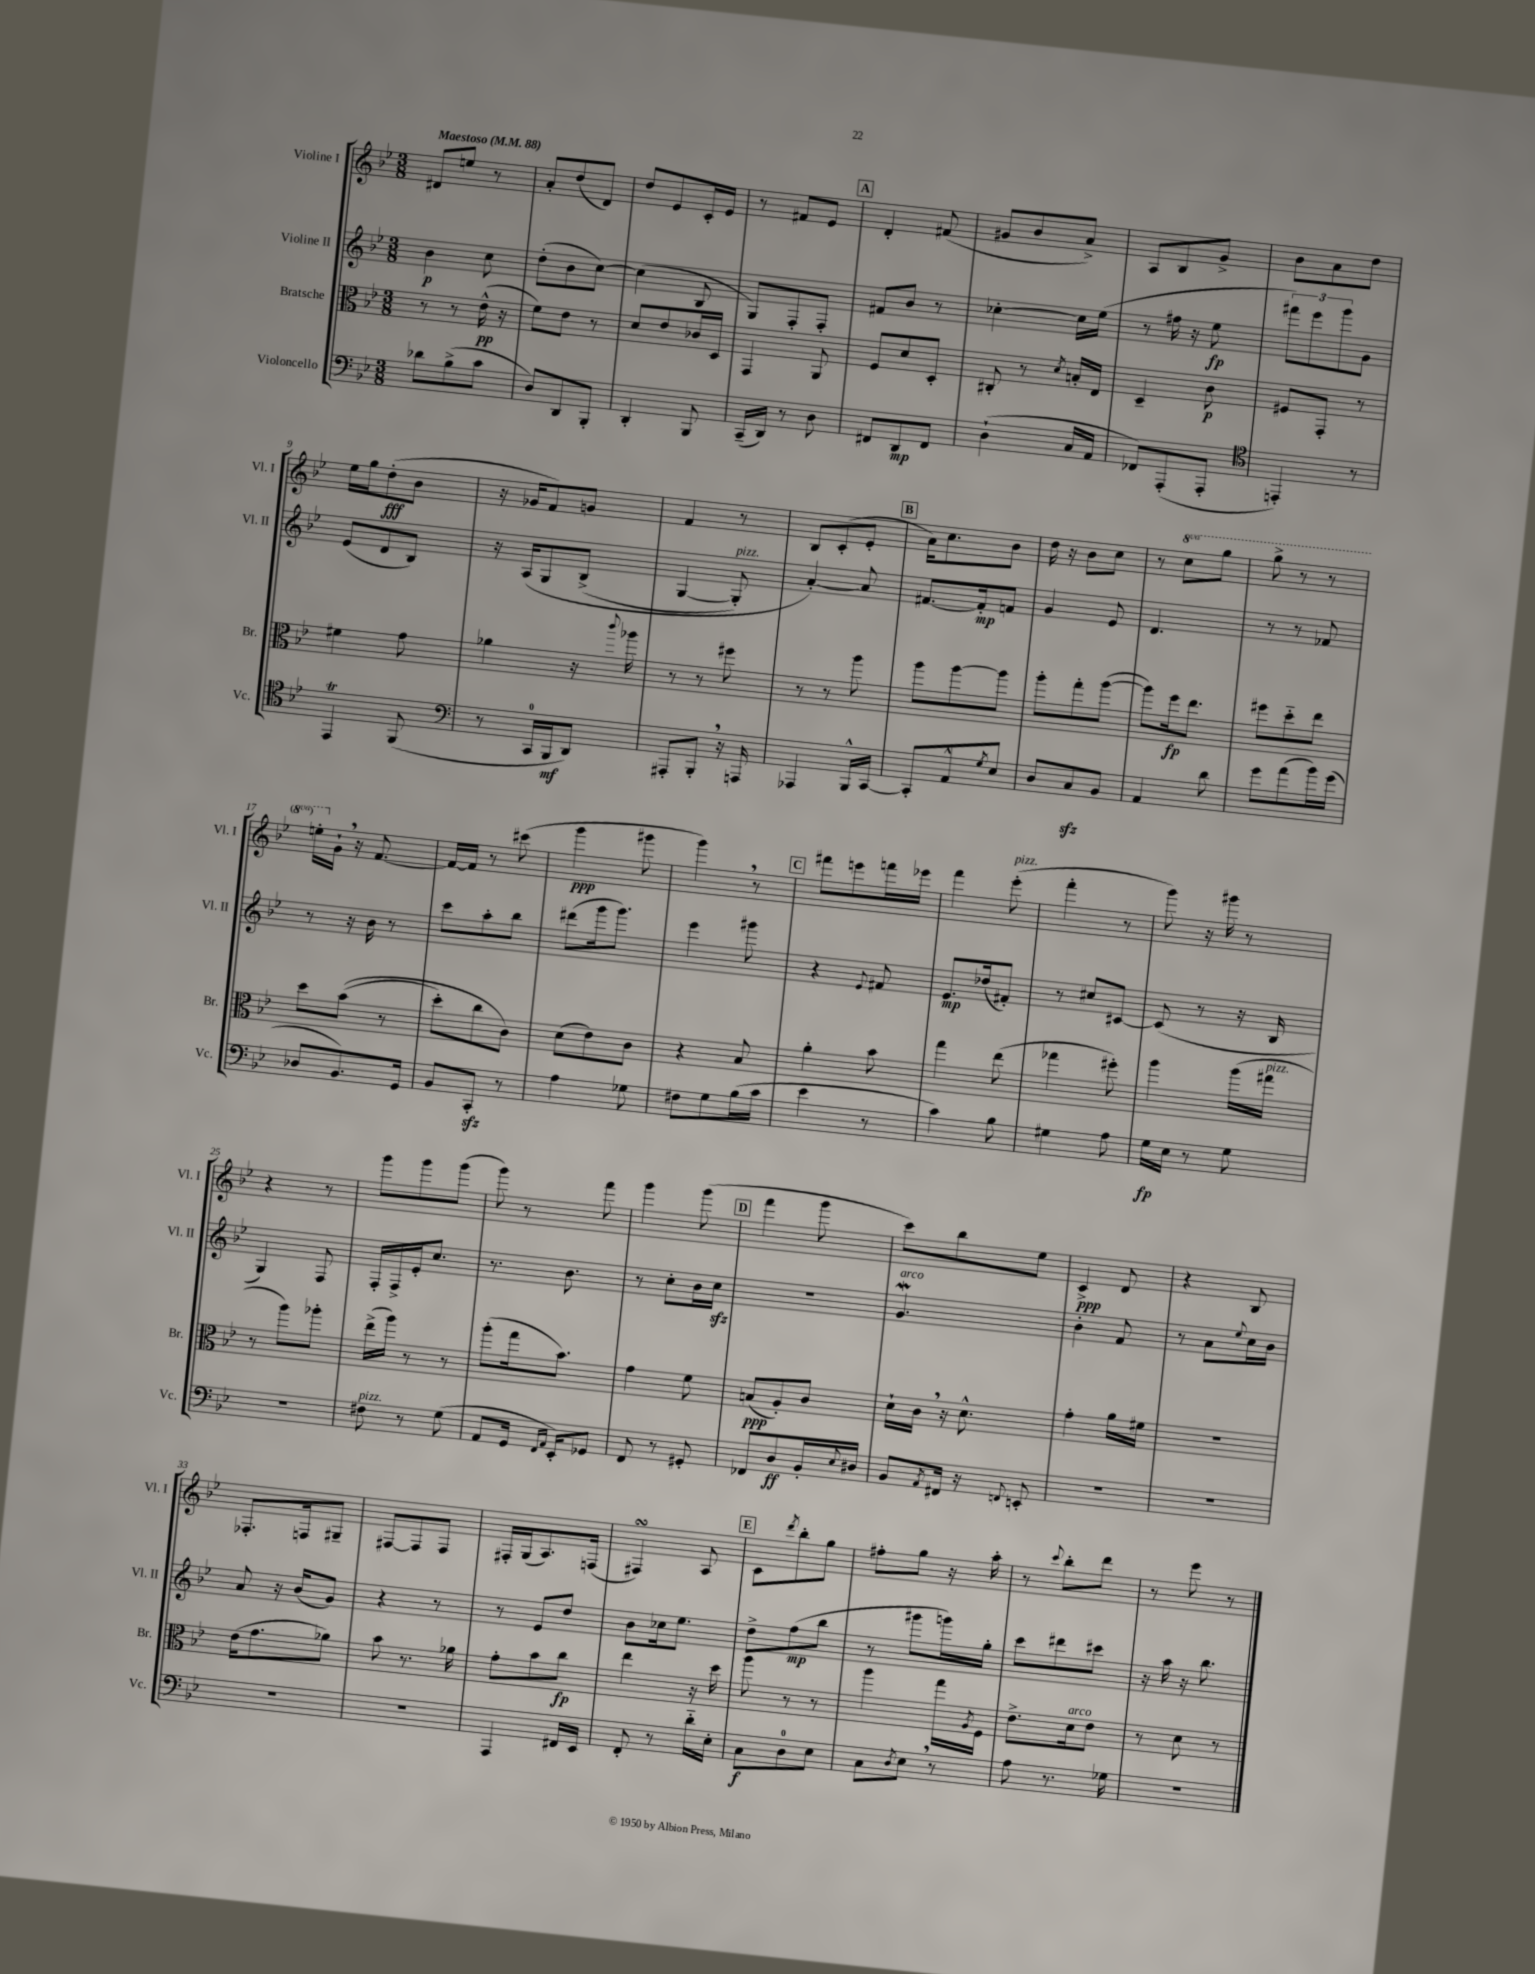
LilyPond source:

<<
\new StaffGroup <<
\new Staff = "s0" \with { instrumentName = "Violine I" shortInstrumentName = "Vl. I" } {
    \clef treble \key bes \major \numericTimeSignature \time 3/8 \set Staff.ottavationMarkups = #ottavation-simple-ordinals \tempo "Maestoso" 4 = 88
    dis'8 e''8 r8 |
    a'8-. d''8( d'8) |
    d''8 ees'8 c'16-. ees'16 |
    r8 fis'8 ees'8 |
    \mark \markup { \box "A" } d'4-. fis'8( |
    gis'8 bes'8 a'8->) |
    a8 bes8 g'8-> |
    bes'8 a'8 d''8 |
    ees''16 g''16 d''8-.\fff( bes'8 |
    r16 ges'16 f'8) g'8 |
    f'4 r8 |
    bes8 c'8-.( ees'8-. |
    \mark \markup { \box "B" } a'16) c''8. bes'8 |
    d''16 r16 bes'8 c''8 |
    r8 \ottava #1 c'''8 g'''8 |
    g'''8-> r8 r8 |
    e'''16-. \ottava #0 g'16-! \breathe r16 f'8.~ |
    f'16~ f'16 r8 cis'''8( |
    g'''4\ppp gis'''8 |
    g'''4) \breathe r8 |
    \mark \markup { \box "C" } fis'''8 e'''8 f'''16 ees'''16 |
    f'''4 ees'''8-.^\markup { \italic "pizz." }( |
    f'''4-. r8 |
    g'''8) r16 gis'''16 r8 |
    r4 r8 |
    g'''8 g'''8 g'''8( |
    g'''8) r8 f'''8 |
    g'''4 g'''8( |
    \mark \markup { \box "D" } f'''4 g'''8 |
    c'''8) bes''8 ees''8 |
    c'4->\ppp d'8 |
    r4 bes8 |
    fes8.-. f16 gis8-- |
    fis8~ fis8 fis8 |
    fis16-. g16( a8.) f16( |
    fis4\turn) a8 |
    \mark \markup { \box "E" } c'8 \acciaccatura { d'''8 } bes''8-. g''8 |
    fis''8-. g''8 r16 a''16-. |
    r8 \appoggiatura { c'''8 } bes''8-. d'''8 |
    r8 ees'''8 r8 \bar "|." |
}
\new Staff = "s1" \with { instrumentName = "Violine II" shortInstrumentName = "Vl. II" } {
    \clef treble \key bes \major \numericTimeSignature \time 3/8
    bes'4\p c''8 |
    d''8-.( bes'8 c''8~) |
    c''4( bes8 |
    g8) f8-. f8-. |
    \mark \markup { \box "A" } fis'8 bes'8 r8 |
    ces''4~-. ces''16 ees''16( |
    r8 fis''16 r16 ees''8\fp |
    \tuplet 3/2 { fis'''8) ees'''8 g'''8 } g'8 |
    ees'8( d'8 bes8) |
    r16 a16\( g8 bes8->( |
    g4~ g8-.^\markup { \italic "pizz." }) |
    a'4~-.\) a'8 |
    \mark \markup { \box "B" } fis'8.~ fis'16-.\mp f'8 |
    g'4 ees'8 |
    d'4. |
    r8 r8 fes'8 |
    r8 r16 bes'16 r8 |
    c'''8 a''8-. bes''8 |
    dis'''8( g'''16 g'''8.) |
    ees'''4 gis'''8 |
    \mark \markup { \box "C" } r4 \appoggiatura { ees'8 } fis'8 |
    ees'8.\mp des''16( fis'8-.) |
    r8 cis''8 cis'8~ |
    cis'8( r8 r16 bes16 |
    g4) f8 |
    f16-. f16-> ees'16-. c''8. |
    r8. bes'8. |
    r8 c''8-. bes'16 c''16\sfz |
    \mark \markup { \box "D" } R4. |
    g'4.\mordent^\markup { \italic "arco" } |
    bes'4-. f'8 |
    r8 a'8 \appoggiatura { ees''8 } c''16 bes'16 |
    a'8 r16 bes'16( g'8) |
    r4 r8 |
    r8 ees'8 d''8 |
    bes'8 ces''16 ees''8. |
    \mark \markup { \box "E" } d''8-> f''8\mp( bes''8 |
    r8 gis'''8 g'''16) g''16-. |
    c'''8 dis'''8 cis'''8 |
    r16 a''16 r16 bes''8. \bar "|." |
}
\new Staff = "s2" \with { instrumentName = "Bratsche" shortInstrumentName = "Br." } {
    \clef alto \key bes \major \numericTimeSignature \time 3/8
    r8 r8 ees'16-^\pp( r16 |
    f'8) ees'8 r8 |
    d'8 ees'8 ces'16 d16 |
    g,4 a,8 |
    \mark \markup { \box "A" } f8 d'8 d8-. |
    cis8-. r8 \acciaccatura { d'8 } b16-. ees16 |
    d4-- c'8\p |
    fis8 g,8-. r8 |
    fis'4 g'8 |
    aes'4 r16 \appoggiatura { c'''8 } aes''16 |
    r8 r8 fis''8 |
    r8 r8 a''8 |
    \mark \markup { \box "B" } a''8 a''8~ a''8 |
    a''8-. g''8-. a''8~( |
    a''8) f''16\fp ees''8. |
    fis''8 d''8-_ ees''8 |
    d''8 bes'8(\( r8 |
    d''8-.) c''8 c'8\) |
    d'8( ees'8) c'8 |
    r4 bes8 |
    \mark \markup { \box "C" } a'4-. bes'8 |
    g''4 ees''8( |
    ges''4 fis''8-.) |
    a''4 a''16( gis''16^\markup { \italic "pizz." } |
    r8 a''8) aes''8-. |
    ees''16->( a''16) r8 r8 |
    a''8-.( g''16 bes'8.) |
    g'4 f'8 |
    \mark \markup { \box "D" } b8\ppp( a8-.) c'8 |
    d'16-! c'16 \breathe r16 d'8.-^ |
    g'4-. a'16 fis'16 |
    R4. |
    ees'16( g'8. aes'8) |
    bes'8 r8. aes'16 |
    g'8-. bes'8 c''8\fp |
    ees''4 r16 d''16 |
    \mark \markup { \box "E" } a''8 r8 r8 |
    a''4 g''16 \acciaccatura { a8 } f16 |
    ees'8.-> d'16^\markup { \italic "arco" } ees'8 |
    r8 d'8 r8 \bar "|." |
}
\new Staff = "s3" \with { instrumentName = "Violoncello" shortInstrumentName = "Vc." } {
    \clef bass \key bes \major \numericTimeSignature \time 3/8
    des'8 bes8->( c'8 |
    d8) d,8 bes,,8-. |
    d,4-. bes,,8 |
    c,16--( d,16) r8 d8 |
    \mark \markup { \box "A" } fis,8 d,8\mp fis,8 |
    d4-!( c16 a,16 |
    fes,8) a,,8-.( a,,8-. |
    \clef tenor e,4-.) r8 |
    ees,4\trill f,8( |
    \clef bass r8 c,16-0 bes,,16\mf d,8) |
    ais,,8-. bes,,8-. \breathe r16 a,,16 |
    aes,,4 bes,,16-^ c,16~ |
    \mark \markup { \box "B" } c,8-. a,8-^ \acciaccatura { g8 } ees8 |
    d8 c8\sfz bes,8 |
    a,4 d'8 |
    g'8 a'8( bes'16) g'16( |
    des8 bes,8.) g,16 |
    bes,8 c,8-.\sfz r8 |
    a4 ges8 |
    fis8 g8 bes16( c'16 |
    \mark \markup { \box "C" } ees'4 r8 |
    c'4) bes8 |
    gis4 a8 |
    g16\fp ees16 r8 g8 |
    R4. |
    fis8^\markup { \italic "pizz." } r8 g8( |
    a,8 g,16 \grace { f,16 a,16 } ees,16-.) ges,8 |
    f,8 r8 gis,8-. |
    \mark \markup { \box "D" } fes,8 d8\ff bes,16-. \appoggiatura { ees8 } dis16 |
    bes,8 \acciaccatura { a,8 } fis,16 r16 \appoggiatura { f,8 } e,8-. |
    R4. |
    R4. |
    R4. |
    R4. |
    a,,4 fis,16 ees,16 |
    f,8-. r8 d'16-_ ees16-. |
    \mark \markup { \box "E" } c8\f d8-0 ees8 |
    c8 \acciaccatura { d8 } ees8 \breathe r8 |
    a8 r8. ges16 |
    R4. \bar "|." |
}
>>
>>
